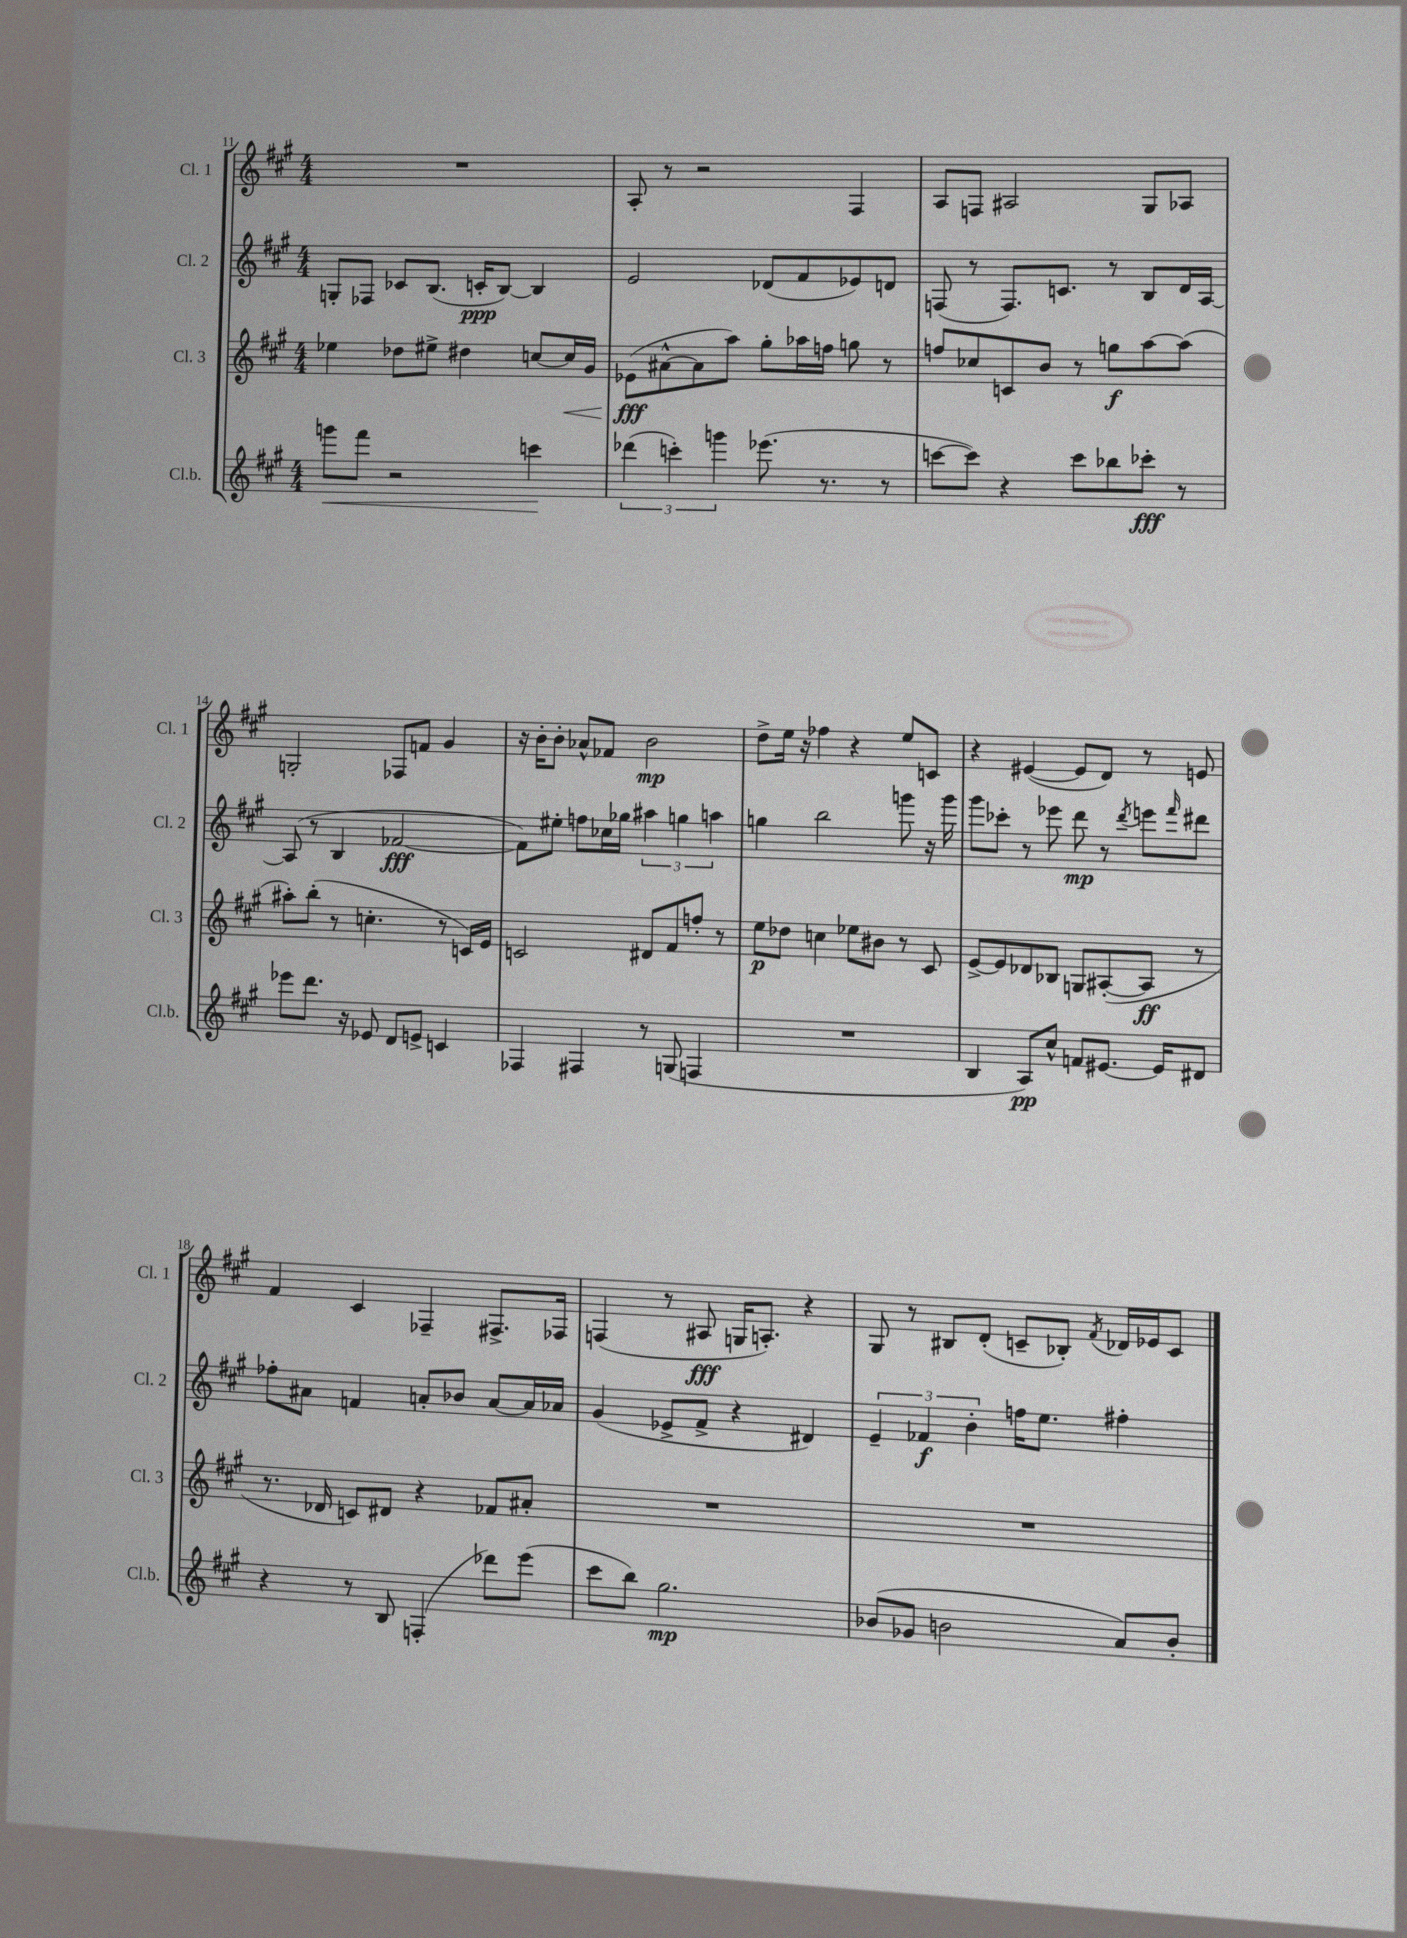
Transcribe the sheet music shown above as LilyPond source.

<<
\new StaffGroup <<
\new Staff = "s0" \with { instrumentName = "Cl. 1" shortInstrumentName = "Cl. 1" } {
    \clef treble \key a \major \numericTimeSignature \time 4/4
    R1 |
    a8-. r8 r2 fis4 |
    a8 f8 ais2 gis8 aes8 |
    g2-. fes8 f'8 gis'4 |
    r16 b'16-. b'8-. aes'8-^ fes'8 b'2\mp |
    d''8-> e''16 r16 fes''4 r4 e''8 c'8 |
    r4 eis'4~( eis'8 d'8) r8 e'8 |
    fis'4 cis'4 fes4-- fis8.-> fes16 |
    f4( r8 ais8\fff g16 a8.-.) r4 |
    gis8 r8 bis8 d'8-.( c'8-- bes8-.) \acciaccatura { fis'8 } des'16 ees'16 c'8 \bar "|." |
}
\new Staff = "s1" \with { instrumentName = "Cl. 2" shortInstrumentName = "Cl. 2" } {
    \clef treble \key a \major \numericTimeSignature \time 4/4
    g8-. fes8 ces'8 b8.( c'16-.\ppp b8~) b4 |
    e'2 des'8( fis'8 ees'8) d'8 |
    f8( r8 f8.) c'8. r8 b8 d'16 a16~ |
    a8( r8 b4 fes'2~\fff |
    fes'8) eis''8-. f''8 ces''16 ges''16 \tuplet 3/2 { ais''4 g''4 a''4 } |
    g''4 b''2 g'''8 r16 g'''16 |
    gis'''8 ces'''8-. r8 ees'''8 d'''8\mp r8 \acciaccatura { d'''8 } e'''8 \grace { fis'''16 } dis'''8 |
    fes''8-. ais'8 f'4 a'8-. bes'8 a'8~ a'16 aes'16 |
    gis'4( ees'8-> fis'8-> r4 dis'4) |
    \tuplet 3/2 { e'4-- fes'4\f b'4-. } f''16 e''8. fis''4-. \bar "|." |
}
\new Staff = "s2" \with { instrumentName = "Cl. 3" shortInstrumentName = "Cl. 3" } {
    \clef treble \key a \major \numericTimeSignature \time 4/4
    ees''4 des''8 eis''8-> dis''4 c''8~ c''16\< gis'16 |
    ees'8\fff\!( ais'8~-^ ais'8 a''8) gis''8-. aes''16 f''16 g''8 r8 |
    f''8 ces''8 c'8 b'8 r8 g''8\f a''8~ a''8( |
    ais''8-.) b''8-.( r8 c''4.-. r8 c'16) e'16 |
    c'2 dis'8 fis'8 f''8-. r8 |
    e''8\p des''8 c''4 ees''8 bis'8 r8 cis'8 |
    e'8~-> e'8 des'8 bes8 g8 ais8~-.( ais8\ff r8 |
    r8. des'16 c'8) dis'8 r4 fes'8 ais'8-. |
    R1 |
    R1 \bar "|." |
}
\new Staff = "s3" \with { instrumentName = "Cl.b." shortInstrumentName = "Cl.b." } {
    \clef treble \key a \major \numericTimeSignature \time 4/4
    g'''8\< fis'''8 r2 c'''4\! |
    \tuplet 3/2 { des'''4( c'''4-.) g'''4 } ees'''8.( r8. r8 |
    c'''8~ c'''8) r4 c'''8 bes''8 ces'''8-.\fff r8 |
    ees'''8 d'''8. r16 ees'8 d'8 e'8-> c'4 |
    fes4 fis4 r8 g8( f4 |
    R1 |
    b4 a8\pp) cis''8-^ f'8 eis'8.~ eis'16 dis'8 |
    r4 r8 b8 f4-.( des'''8) e'''8( |
    cis'''8 b''8) gis''2.\mp |
    bes'8( ges'8 b'2 a'8) b'8-. \bar "|." |
}
>>
>>
\layout { \context { \Score currentBarNumber = #11 } }
